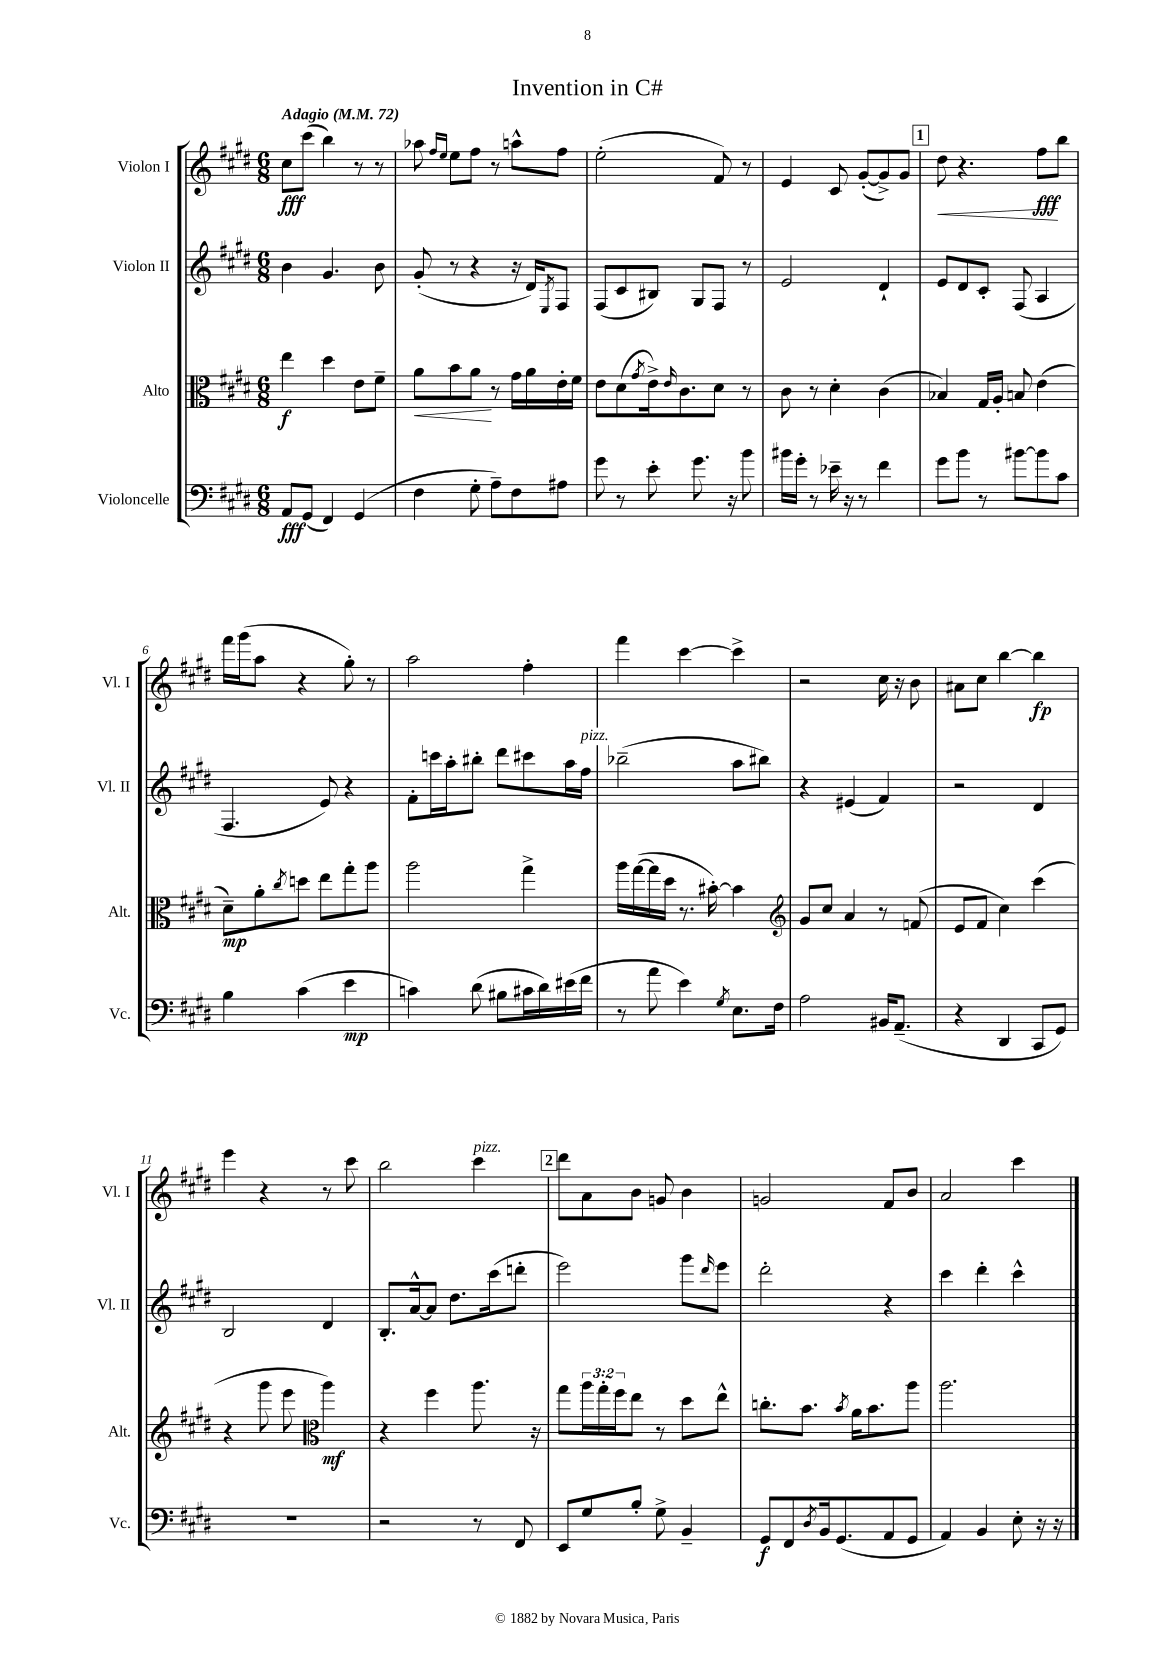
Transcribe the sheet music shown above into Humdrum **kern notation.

**kern	**kern	**kern	**kern
*staff4	*staff3	*staff2	*staff1
*clefF4	*clefC3	*clefG2	*clefG2
*k[f#c#g#d#]	*k[f#c#g#d#]	*k[f#c#g#d#]	*k[f#c#g#d#]
*M6/8	*M6/8	*M6/8	*M6/8
*MM72	*MM72	*MM72	*MM72
8AA/L	4ee\	4b\	8cc#\L
(8GG#/J	.	.	(8ccc#\J
4FF#/)	4dd#\	4.g#/	4bb\)
(4GG#/	8e\L	.	8r
.	8f#~\J	8b\	8r
=	=	=	=
4F#\	8a\L	(8g#'/	8aa-\
.	.	.	16qqff#/LL
.	.	.	16qqee/JJ
.	8b\	8r	8ee\L
8G#'\	8a\J	4r	8ff#\J
8A~\L)	8r	.	8r
8F#\	16g#\LL	16r	8aa^^\L
.	16a\	16d#/LK)	.
.	.	8qE/	.
8A#\J	16e'\	8F#/J	8ff#\J
.	16f#\JJ	.	.
=	=	=	=
8g#\	8e\L	(8F#/L	(2ee'\
8r	(8d#\	8c#/	.
.	8qg#/	.	.
8e'\	16e^\k)	8B#/J)	.
.	16qqe/	.	.
.	8.c#\	.	.
8.g#\	.	8G#/L	.
.	8d#\J	8F#/J	8f#/)
16r	.	.	.
8b\	8r	8r	8r
=	=	=	=
16b#\LL	8c#\	2e/	4e/
16g#'\JJ	.	.	.
8r	8r	.	.
16e-~\	4d#'\	.	8c#/
16r	.	.	.
8r	.	.	([8g#'/L
4f#\	(4c#\	4d#`/	8g#^/])
.	.	.	8g#/J
=	=	=	=
8g#\L	4B-/)	8e/L	8dd#\
8b\J	.	8d#/	4.r
8r	16G#/LL	8c#'/J	.
.	16A'/JJ	.	.
[8b#\L	8B/	(8F#/	.
8b#\]	(4e\	4A/	8ff#\L
8c#\J	.	.	8bb\J
=	=	=	=
4B\	8d#~\L)	4.F#/	16fff#\LL
.	.	.	(16ggg#\J
.	8a'\	.	8aa\J
.	8qcc#/	.	.
(4c#\	8dd\J	.	4r
.	8ee\L	8e/)	.
4e\	8gg#'\	4r	8gg#'\)
.	8aa\J	.	8r
=	=	=	=
4c\)	2aa\	8f#'\L	2aa\
.	.	16ccc\L	.
.	.	16aa'\J	.
(8d#\	.	8bb#'\J	.
8B#\L	.	8ddd#\L	.
16c#\L	4gg#^\	8ccc#\	4ff#'\
16d#\)	.	.	.
(16e#\	.	16aa\L	.
16f#\JJ	.	16ff#\JJ	.
=	=	=	=
8r	16aa\LL	(2bb-~\	4fff#\
.	([16gg#\	.	.
8a\	16gg#\]	.	.
.	16dd#\JJ	.	.
4e\)	8.r	.	[4ccc#\
.	[16b#'\)	.	.
8qG#/	.	.	.
8.E\L	4b#\]	8aa\L	4ccc#^\]
.	.	8bb#\J)	.
16F#\Jk	.	.	.
=	=	=	=
*	*clefG2	*	*
2A\	8g#/L	4r	2r
.	8cc#/J	.	.
.	4a/	(4e#/	.
16BB#/LK	8r	4f#/)	16cc#\
(8.AA~/J	.	.	16r
.	(8f/	.	8b\
=	=	=	=
4r	8e/L	2r	8a#\L
.	8f#/J	.	8cc#\J
4DD#/	4cc#\)	.	[4bb\
8CC#/L	(4ccc#\	4d#/	4bb\]
8GG#/J)	.	.	.
=	=	=	=
2.r	4r	2B/	4eee\
.	8ggg#\	.	4r
.	8eee\	.	.
*	*clefC3	*	*
.	4aa\)	4d#/	8r
.	.	.	8ccc#\
=	=	=	=
2r	4r	8.B'/L	2bb\
.	.	[16a^^/k	.
.	4ff#\	8a/]J	.
.	.	8.dd#\L	.
8r	8.aa\	.	4ccc#\
.	.	(16ccc#\k	.
8FF#/	.	8ddd'\J	.
.	16r	.	.
=	=	=	=
8EE/L	8gg#\L	2eee\)	8ddd#\L
8G#/	24aa\L	.	8a\
.	24gg#'\	.	.
.	24ff#\J	.	.
8B'/J	8ee\J	.	8b\J
8G#^\	8r	.	8g/
4BB~/	8dd#\L	8ggg#\L	4b\
.	.	16qqddd#/	.
.	8ee^^\J	8eee\J	.
=	=	=	=
8GG#/L	8.cc'\L	2ddd#'\	2g/
8FF#/	.	.	.
.	8.b\J	.	.
8qD#/	.	.	.
16BB/k	.	.	.
(8.GG#/	.	.	.
.	8qb/	.	.
.	16a\LK	.	.
.	8.b\	.	.
8AA/	.	4r	8f#/L
8GG#/J	8aa\J	.	8b/J
=	=	=	=
4AA/)	2.aa\	4ccc#\	2a/
4BB/	.	4ddd#'\	.
8E'\	.	4ccc#^^\	4ccc#\
16r	.	.	.
16r	.	.	.
==	==	==	==
*-	*-	*-	*-
